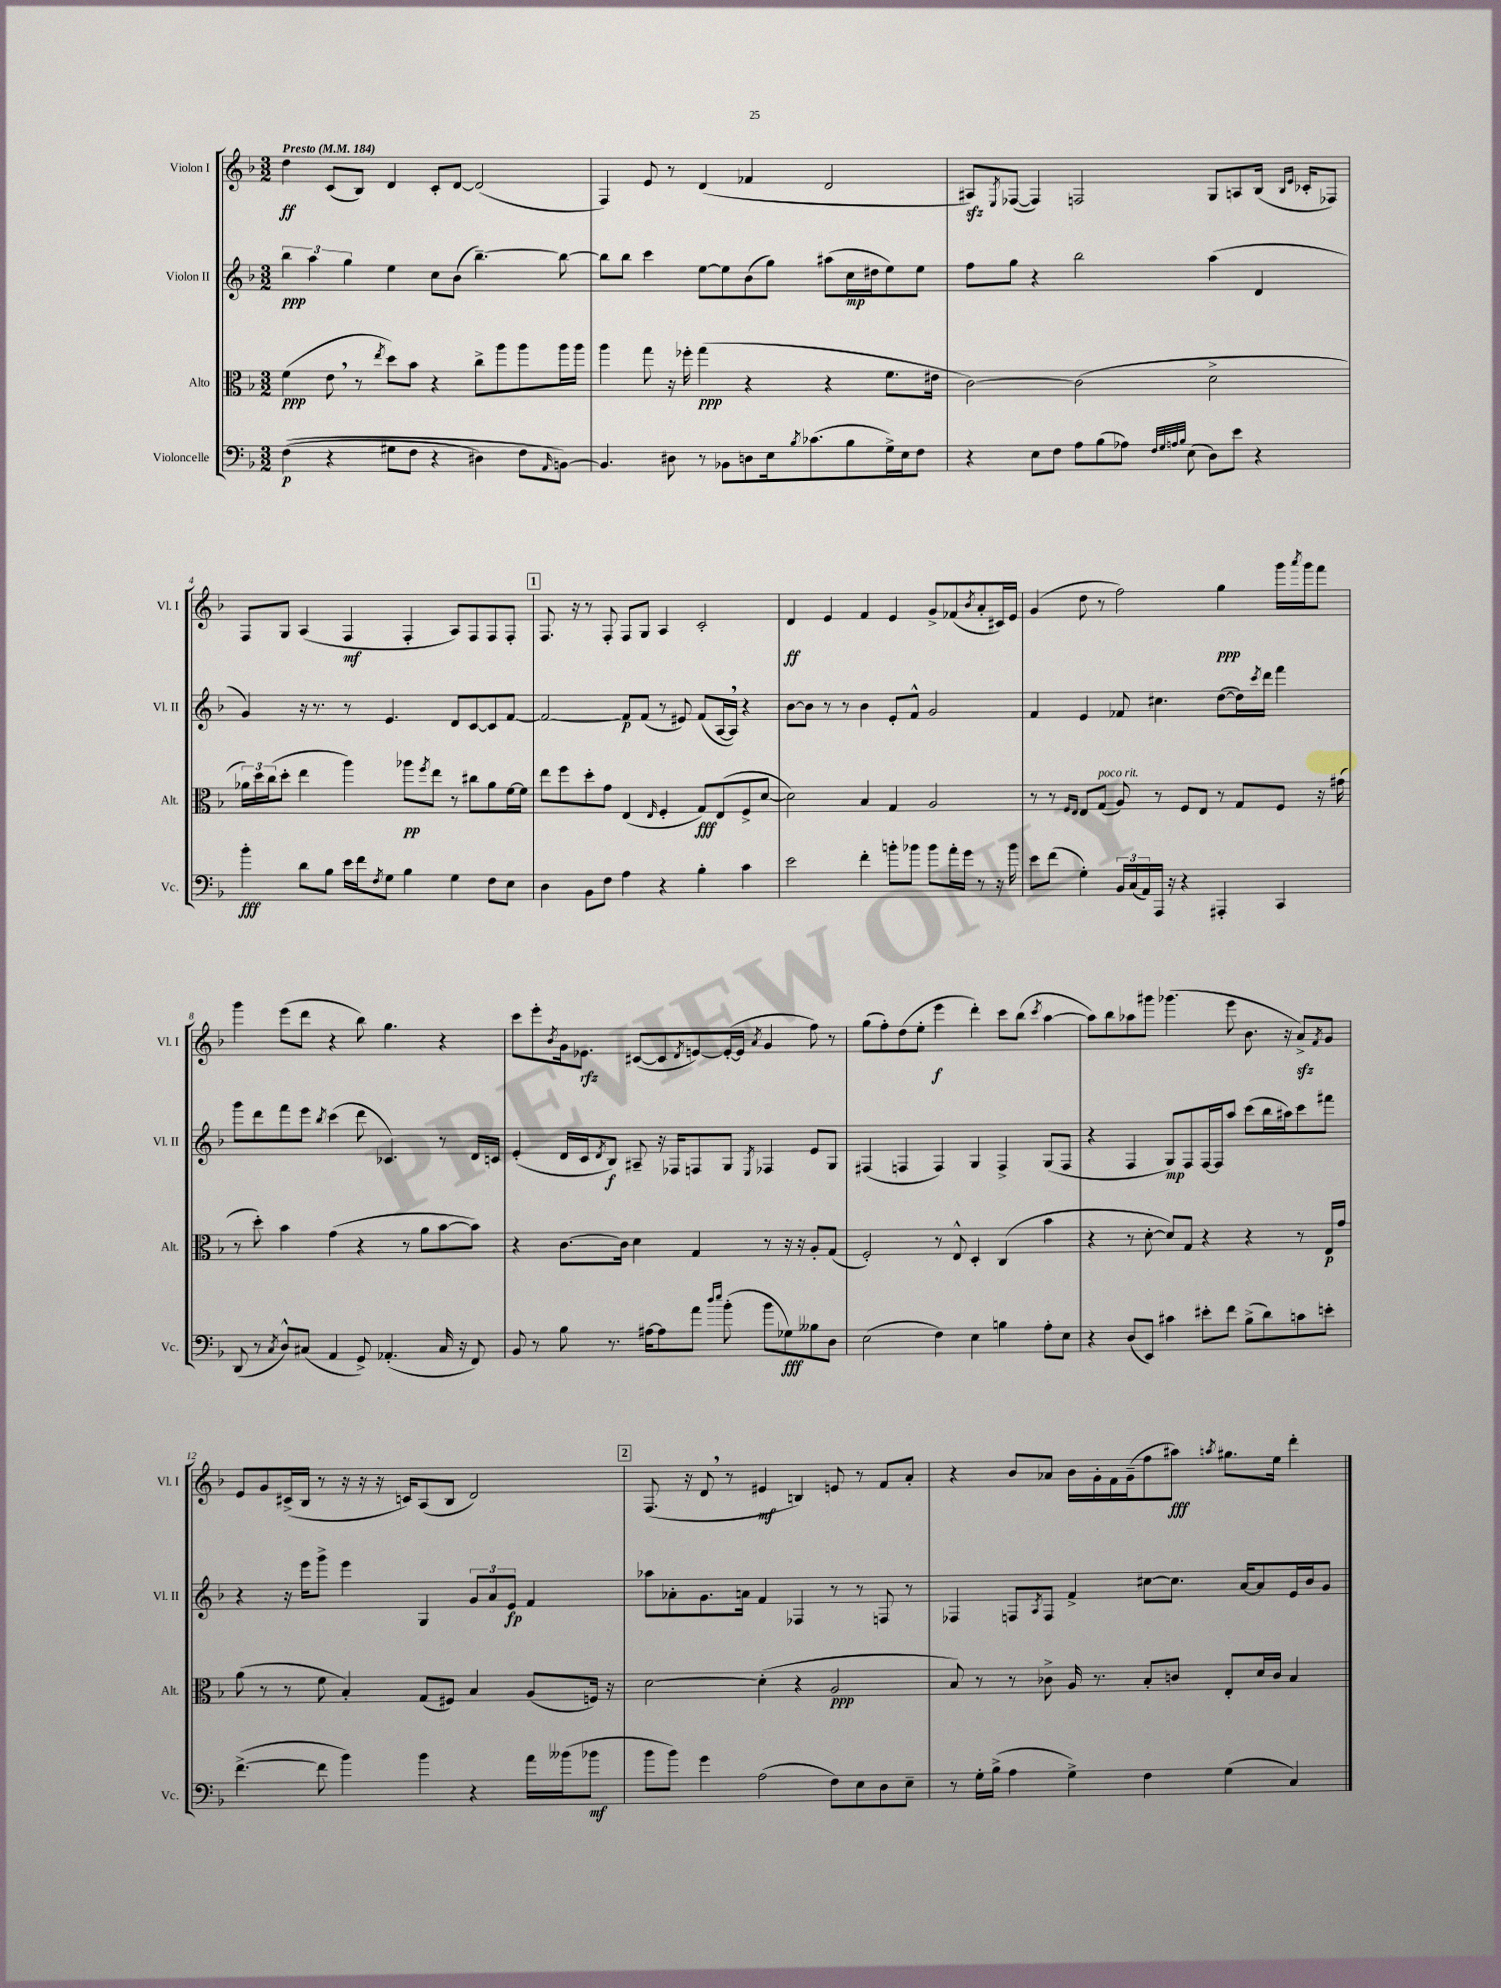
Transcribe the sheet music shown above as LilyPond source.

<<
\new StaffGroup <<
\new Staff = "s0" \with { instrumentName = "Violon I" shortInstrumentName = "Vl. I" } {
    \clef treble \key f \major \numericTimeSignature \time 3/2 \tempo "Presto" 4 = 184
    d''4\ff c'8( bes8) d'4 c'8-. d'8~ d'2( |
    f4) e'8 r8 d'4( fes'4 d'2 |
    ais8\sfz) \acciaccatura { e8 } fes8~( fes4) f2 g8 a8 bes16( \grace { bes16 e'16 } ces'16-. fes8) |
    f8 g8 a4( f4\mf f4-. a8) f8 f8 f8-. |
    \mark \markup { \box "1" } f8. r16 r8 f8-. f8 g8 a4 c'2-. |
    d'4\ff e'4 f'4 e'4 g'8-> fes'8( \acciaccatura { bes'8 } a'8-. cis'16) e'16 |
    g'4( d''8 r8 f''2) g''4\ppp g'''16 \acciaccatura { a'''8 } g'''16 f'''8 |
    g'''4 e'''8( d'''8 r4 bes''8) g''4. r4 |
    c'''8 e'''8-. \acciaccatura { bes'8 } g'16 ees'8.\rfz cis'8~( cis'8 \acciaccatura { d'8 } e'8~) e'16~-.( e'16 \acciaccatura { a'8 } g'4 f''8) r8 |
    g''8( f''8-.) d''8( e''8-. e'''4\f d'''4-.) c'''8 bes''8( \acciaccatura { c'''8 } a''4~ |
    a''8) bes''8 aes''8 gis'''8 ges'''4.( e'''8 bes'8. r16 a'8->\sfz) \acciaccatura { f'8 } g'8 |
    e'8 g'8 cis'16->( bes16 r8 r16 r16 r16 c'16) a8( bes8 d'2) |
    \mark \markup { \box "2" } f8.( r16 d'8 \breathe r8 eis'4\mf b4) e'8 r8 f'8 a'8-. |
    r4 bes'8 aes'8 bes'16 g'16-. f'16 g'16--( f''8 ais''8\fff) \acciaccatura { a''8 } gis''8. e''16 d'''4-. \bar "|." |
}
\new Staff = "s1" \with { instrumentName = "Violon II" shortInstrumentName = "Vl. II" } {
    \clef treble \key f \major \numericTimeSignature \time 3/2
    \tuplet 3/2 { bes''4\ppp a''4 g''4 } e''4 c''8 bes'8( bes''4.~--) bes''8~ |
    bes''8 bes''8 c'''4 e''8~ e''8 bes'8( g''8) ais''8( c''16\mp dis''16 e''8) e''8 |
    f''8 g''8 r4 bes''2 a''4( d'4 |
    g'4) r16 r8. r8 e'4. d'8 c'8~ c'8 f'8~ |
    \mark \markup { \box "1" } f'2~ f'8\p f'8( r8 eis'8) f'8( a16~ a16) \breathe r4 |
    bes'8~ bes'8 r8 r8 bes'4 e'8-. f'8-^ g'2 |
    f'4 e'4 fes'8 cis''4. d''8~( d''16) \acciaccatura { c'''8 } d'''16 f'''4 |
    g'''8 d'''8 f'''8 e'''8 \acciaccatura { bes''8 } c'''4( d'''8 ces'4.) r8 d'16 c'16 |
    e'4-.( d'16 c'16 \acciaccatura { d'8 } bes8\f) ais8-- r16 fes16 f8 g8 \acciaccatura { e8 } fes4 e'8 g8 |
    fis4( f4 f4) g4 f4-> g8( f8 |
    r4 f4 g8\mp) f8 f16~ f16 a''8 c'''8( bes''16 ais''16) c'''8 fis'''8 |
    r4 r16 e'''16 g'''8-> e'''4 g4 \tuplet 3/2 { g'8 a'8 e'8\fp } f'4 |
    \mark \markup { \box "2" } aes''8 aes'8-. g'8. a'16 f'4 fes4 r8 r8 f8 r8 |
    fes4 f8 \acciaccatura { a8 } f8 f'4-> cis''8~ cis''8. a'16~ a'8 e'16 bes'16 g'8 \bar "|." |
}
\new Staff = "s2" \with { instrumentName = "Alto" shortInstrumentName = "Alt." } {
    \clef alto \key f \major \numericTimeSignature \time 3/2
    f'4\ppp( e'8 \breathe r8 \acciaccatura { e''8 } d''8) bes'8 r4 c''8-> a''8 a''8 a''16 a''16 |
    a''4 g''8 r16 fes''16-. g''4\ppp( r4 r4 f'8. eis'16 |
    c'2~) c'2( d'2-> |
    \tuplet 3/2 { aes'16) d''16 c''16( } d''8-. e''4 a''4) aes''8\pp \acciaccatura { f''8 } e''8 r8 cis''8 aes'8 f'16~ f'16 |
    \mark \markup { \box "1" } e''8 f''8 d''8-. g'8 e4( \grace { e16 } f4-. g8\fff) e8( f8-> d'8~ |
    d'2) bes4 g4 a2 |
    r8 r8 \grace { f16 e16 } e8 g8^\markup { \italic "poco rit." }( a8) r8 f8 e8 r8 g8 f8 r16 gis'16( |
    r8 d''8-.) bes'4 g'4( r4 r8 a'8 bes'8~ bes'8) |
    r4 c'8.~ c'16 d'4 g4 r8 r16 r16 a8-. g8( |
    f2-.) r8 e8-^ d4-. c4( bes'4 |
    r4 r8 d'8~-. d'8) g8 r4 r4 r8 e16\p g'16 |
    a'8( r8 r8 f'8 bes4-.) g8( fis8) bes4 a8( f16) r16 |
    \mark \markup { \box "2" } d'2~ d'4-.( r4 a2\ppp |
    bes8) r8 r8 ces'8-> a16 r8. bes8-. c'8 e8-. d'16 c'16 bes4 \bar "|." |
}
\new Staff = "s3" \with { instrumentName = "Violoncelle" shortInstrumentName = "Vc." } {
    \clef bass \key f \major \numericTimeSignature \time 3/2
    f4\p(\( r4 gis8 f8 r4 dis4) f8 \grace { a,16 } b,8~\) |
    b,4. dis8 r8 bes,8 d8 e16 \acciaccatura { bes8 } ces'8.( bes8 g16->) e16 f8 |
    r4 e8 f8 a8 bes8( aes8) \grace { f32 g32 a32 bes32 } e8( d8) e'8 r4 |
    bes'4-.\fff d'8 bes8 e'16 f'16 \acciaccatura { f8 } g8 bes4 g4 f8 e8 |
    \mark \markup { \box "1" } d4 bes,8 f8 a4 r4 bes4-. c'4 |
    e'2 f'4-. b'8-. bes'8 bes'8 a'16-. g'16 r8 r16 bes'16 |
    e'8 f'8( g4-.) \tuplet 3/2 { bes,16 c16( a,16) } a,,16 r16 r4 ais,,4-. c,4 |
    d,8( r8 \acciaccatura { c8 } d8-^) cis8( a,4 g,8->) aes,4.-.( cis16 r16 f,8) |
    bes,8 r8 bes8 r8. ais16~ ais8 a'8 \grace { d''16 e''16 } bes'8-.( bes'8 ges8\fff) beses8 d8 |
    e2( f4) e4 b4 a8-. e8 |
    r4 d8( e,8) cis'4 eis'8-. f'8 bes8->( d'8) c'8 e'8-. |
    f'4.~->( f'8 bes'4) bes'4 r4 a'16 beses'16( bes'8\mf |
    \mark \markup { \box "2" } bes'8 bes'8) g'4 a2( f8) e8 d8 e8-- |
    r8 g16-. bes16->( a4 g4->) f4 g4( c4) \bar "|." |
}
>>
>>
